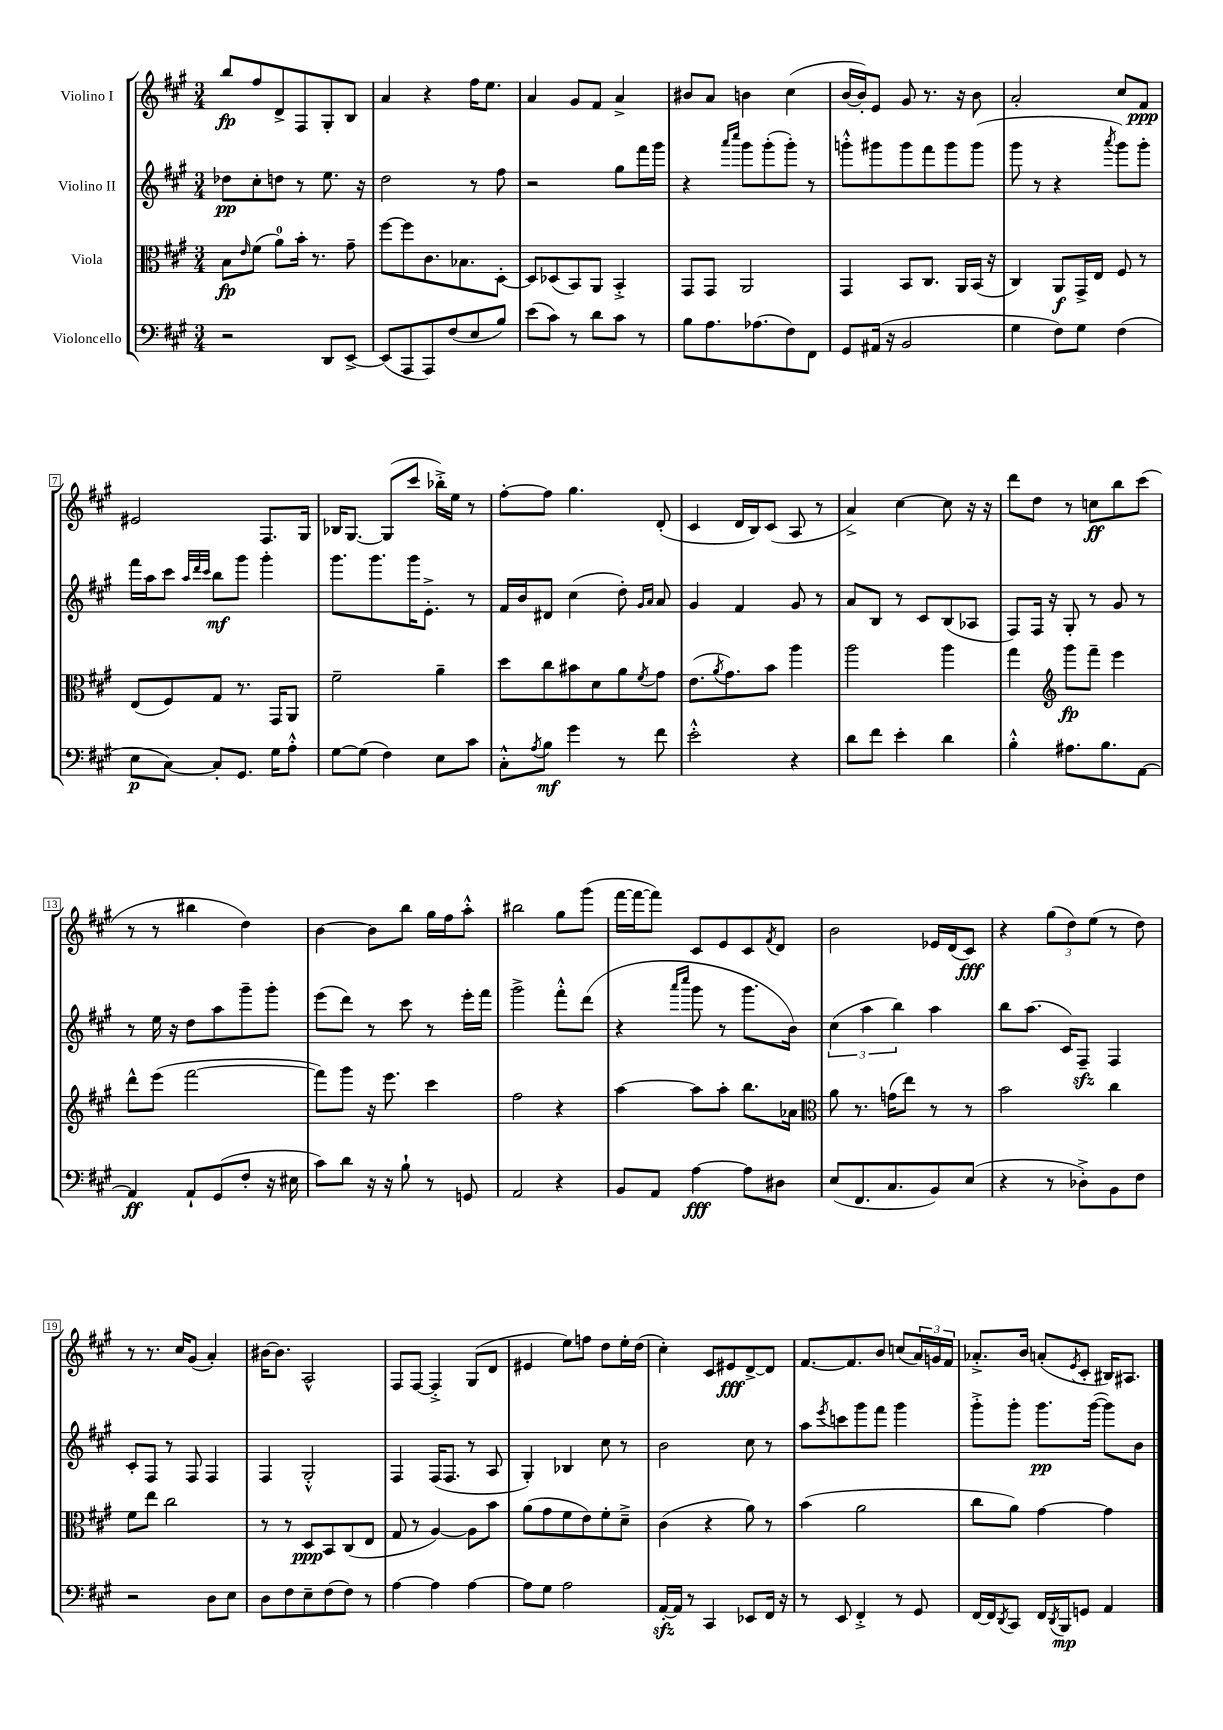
<<
\new StaffGroup <<
\new Staff = "s0" \with { instrumentName = "Violino I" } {
    \clef treble \key a \major \numericTimeSignature \time 3/4
    b''8\fp fis''8 d'8-> fis8 gis8-. b8 |
    a'4 r4 fis''16 e''8. |
    a'4 gis'8 fis'8 a'4-> |
    bis'8 a'8 b'4 cis''4( |
    b'16~ b'16-.) e'8 gis'8 r8. r16 b'8 |
    a'2-. cis''8 fis'8\ppp |
    eis'2 fis8. gis16 |
    bes16 gis8.~ gis8( cis'''8 bes''16-.->) e''16 r8 |
    fis''8~-. fis''8 gis''4. d'8-.( |
    cis'4 d'16 b16) cis'8( a8 r8 |
    a'4->) cis''4~ cis''8 r16 r16 |
    d'''8 d''8 r8 c''8\ff b''8 cis'''8( |
    r8 r8 bis''4 d''4) |
    b'4~ b'8 b''8 gis''16 fis''16 a''8-.-^ |
    bis''2 gis''8 gis'''8( |
    fis'''16~ fis'''16~ fis'''8) cis'8 e'8 cis'8 \acciaccatura { fis'8 } d'8 |
    b'2 ees'16 d'16( cis'8\fff) |
    r4 \tuplet 3/2 { gis''8( d''8) e''8( } r8 d''8) |
    r8 r8. cis''16 gis'8( a'4-.) |
    bis'16~ bis'8. a2-^ |
    fis8 fis8~ fis4-.-> gis8( d'8 |
    eis'4 e''8) f''8 d''8 e''16-. d''16( |
    cis''4-.) cis'8 eis'8\fff d'8~-> d'8 |
    fis'8.~ fis'8. b'8 c''8( \tuplet 3/2 { a'16) g'16 fis'16 } |
    aes'8.-.-> b'16 a'8-.( \acciaccatura { e'8 } cis'8-. bis16) ais8. \bar "|." |
}
\new Staff = "s1" \with { instrumentName = "Violino II" } {
    \clef treble \key a \major \numericTimeSignature \time 3/4
    des''8\pp cis''8-. d''8 r8 e''8. r16 |
    d''2 r8 fis''8 |
    r2 gis''8 fis'''16 gis'''16 |
    r4 \grace { a'''16 cis''''16 } gis'''8 gis'''8-.( gis'''8-.) r8 |
    g'''8-.-^ gis'''8 gis'''8 fis'''8 gis'''8 gis'''8( |
    gis'''8 r8 r4 \acciaccatura { a'''8 } gis'''8) gis'''8-. |
    fis'''16 a''16 cis'''8 \grace { a''32 d'''32 cis'''32 } b''8\mf gis'''8 gis'''4-. |
    gis'''8. gis'''8. gis'''16 e'8.-.-> r8 |
    fis'16 b'16 dis'8 cis''4( d''8-.) \grace { gis'16 a'16 } a'8 |
    gis'4 fis'4 gis'8 r8 |
    a'8 b8 r8 cis'8 b8( aes8 |
    fis8) fis16 r16 gis8-. r8 gis'8 r8 |
    r8 e''16 r16 d''8 a''8 gis'''8-- gis'''8-. |
    e'''8( d'''8) r8 cis'''8 r8 e'''16-. fis'''16 |
    gis'''2-> fis'''8-.-^ d'''8( |
    r4 \grace { a'''16 cis''''16 } gis'''8 r8 gis'''8. b'16) |
    \tuplet 3/2 { cis''4( a''4 b''4) } a''4 |
    b''8 a''8.( cis'16) fis8--\sfz fis4 |
    cis'8-. fis8 r8 fis8 fis4 |
    fis4 gis2-.-^ |
    fis4 fis16( fis8. r8 a8 |
    gis4-.) bes4 cis''8 r8 |
    b'2 cis''8 r8 |
    a''8 \acciaccatura { e'''8 } c'''8 gis'''8 fis'''8 gis'''4 |
    gis'''8-.-> gis'''8-. gis'''8.\pp gis'''16~( gis'''8) b'8 \bar "|." |
}
\new Staff = "s2" \with { instrumentName = "Viola" } {
    \clef alto \key a \major \numericTimeSignature \time 3/4
    b8\fp \grace { e'16 } fis'8( a'8-0) b'16-. r8. gis'8-- |
    fis''8~ fis''8 cis'8. bes8. d8~-. |
    d8 des8( b,8) a,8 b,4-.-> |
    gis,8 gis,8 a,2 |
    gis,4 b,8 cis8. a,16 b,16( r16 |
    cis4) a,8\f gis,16-> e16 fis8 r8 |
    e8( fis8) gis8 r8. gis,16 a,8 |
    fis'2-- a'4-- |
    d''8 cis''8 bis'8 d'8 a'8 \acciaccatura { fis'8 } gis'8 |
    e'8.( \acciaccatura { a'8 } gis'8.) b'8 a''4 |
    a''2 a''4 |
    gis''4 \clef treble gis'''8\fp fis'''8-- e'''4 |
    d'''8-^ e'''8( fis'''2~ |
    fis'''8) gis'''8 r16 e'''8. cis'''4 |
    fis''2 r4 |
    a''4~ a''8 a''8-. b''8. aes'16 |
    \clef alto a'8 r8. g'16( e''8) r8 r8 |
    b'2 cis''4 |
    fis'8 e''8 cis''2 |
    r8 r8 d8\ppp b,8 cis8( e8 |
    gis8 r8 a4~) a8 b'8 |
    a'8( gis'8 fis'8 e'8) fis'8-. d'8---> |
    cis'4( r4 a'8) r8 |
    b'4( a'2 |
    cis''8 a'8) gis'4~ gis'4 \bar "|." |
}
\new Staff = "s3" \with { instrumentName = "Violoncello" } {
    \clef bass \key a \major \numericTimeSignature \time 3/4
    r2 d,8 e,8~-> |
    e,8( a,,8 a,,8) fis8( e8 b8) |
    e'8( cis'8) r8 d'8 cis'8 r8 |
    b8 a8. aes8.( fis8) fis,8 |
    gis,8 ais,16( r16 b,2 |
    gis4 fis8) gis8 fis4( |
    e8\p cis8~) cis8-. gis,8. gis16 a8-.-^ |
    gis8~ gis8( fis4) e8 cis'8 |
    cis8-.-^ \acciaccatura { a8 } b8\mf gis'4 r8 fis'8 |
    e'2-.-^ r4 |
    d'8 fis'8 e'4-. d'4 |
    b4-.-^ ais8. b8. a,8~ |
    a,4\ff a,8-! gis,8( fis8-. r16 eis16 |
    cis'8) d'8 r16 r16 b8-! r8 g,8 |
    a,2 r4 |
    b,8 a,8 a4~\fff a8 dis8 |
    e8( fis,8. cis8. b,8) e8( |
    r4 r8 des8-.->) b,8 fis8 |
    r2 d8 e8 |
    d8 fis8 e8-- fis8( fis8) r8 |
    a4~ a4 a4~ |
    a8 gis8 a2 |
    a,16~-.\sfz a,16 r8 cis,4 ees,8 fis,16 r16 |
    r8 e,8 fis,4-.-> r8 gis,8 |
    fis,16~ fis,16 \acciaccatura { d,8 } cis,8 fis,16 \acciaccatura { d,8 } b,,16\mp g,8 a,4 \bar "|." |
}
>>
>>
\layout { \context { \Score \override BarNumber.stencil = #(make-stencil-boxer 0.1 0.3 ly:text-interface::print) } }
